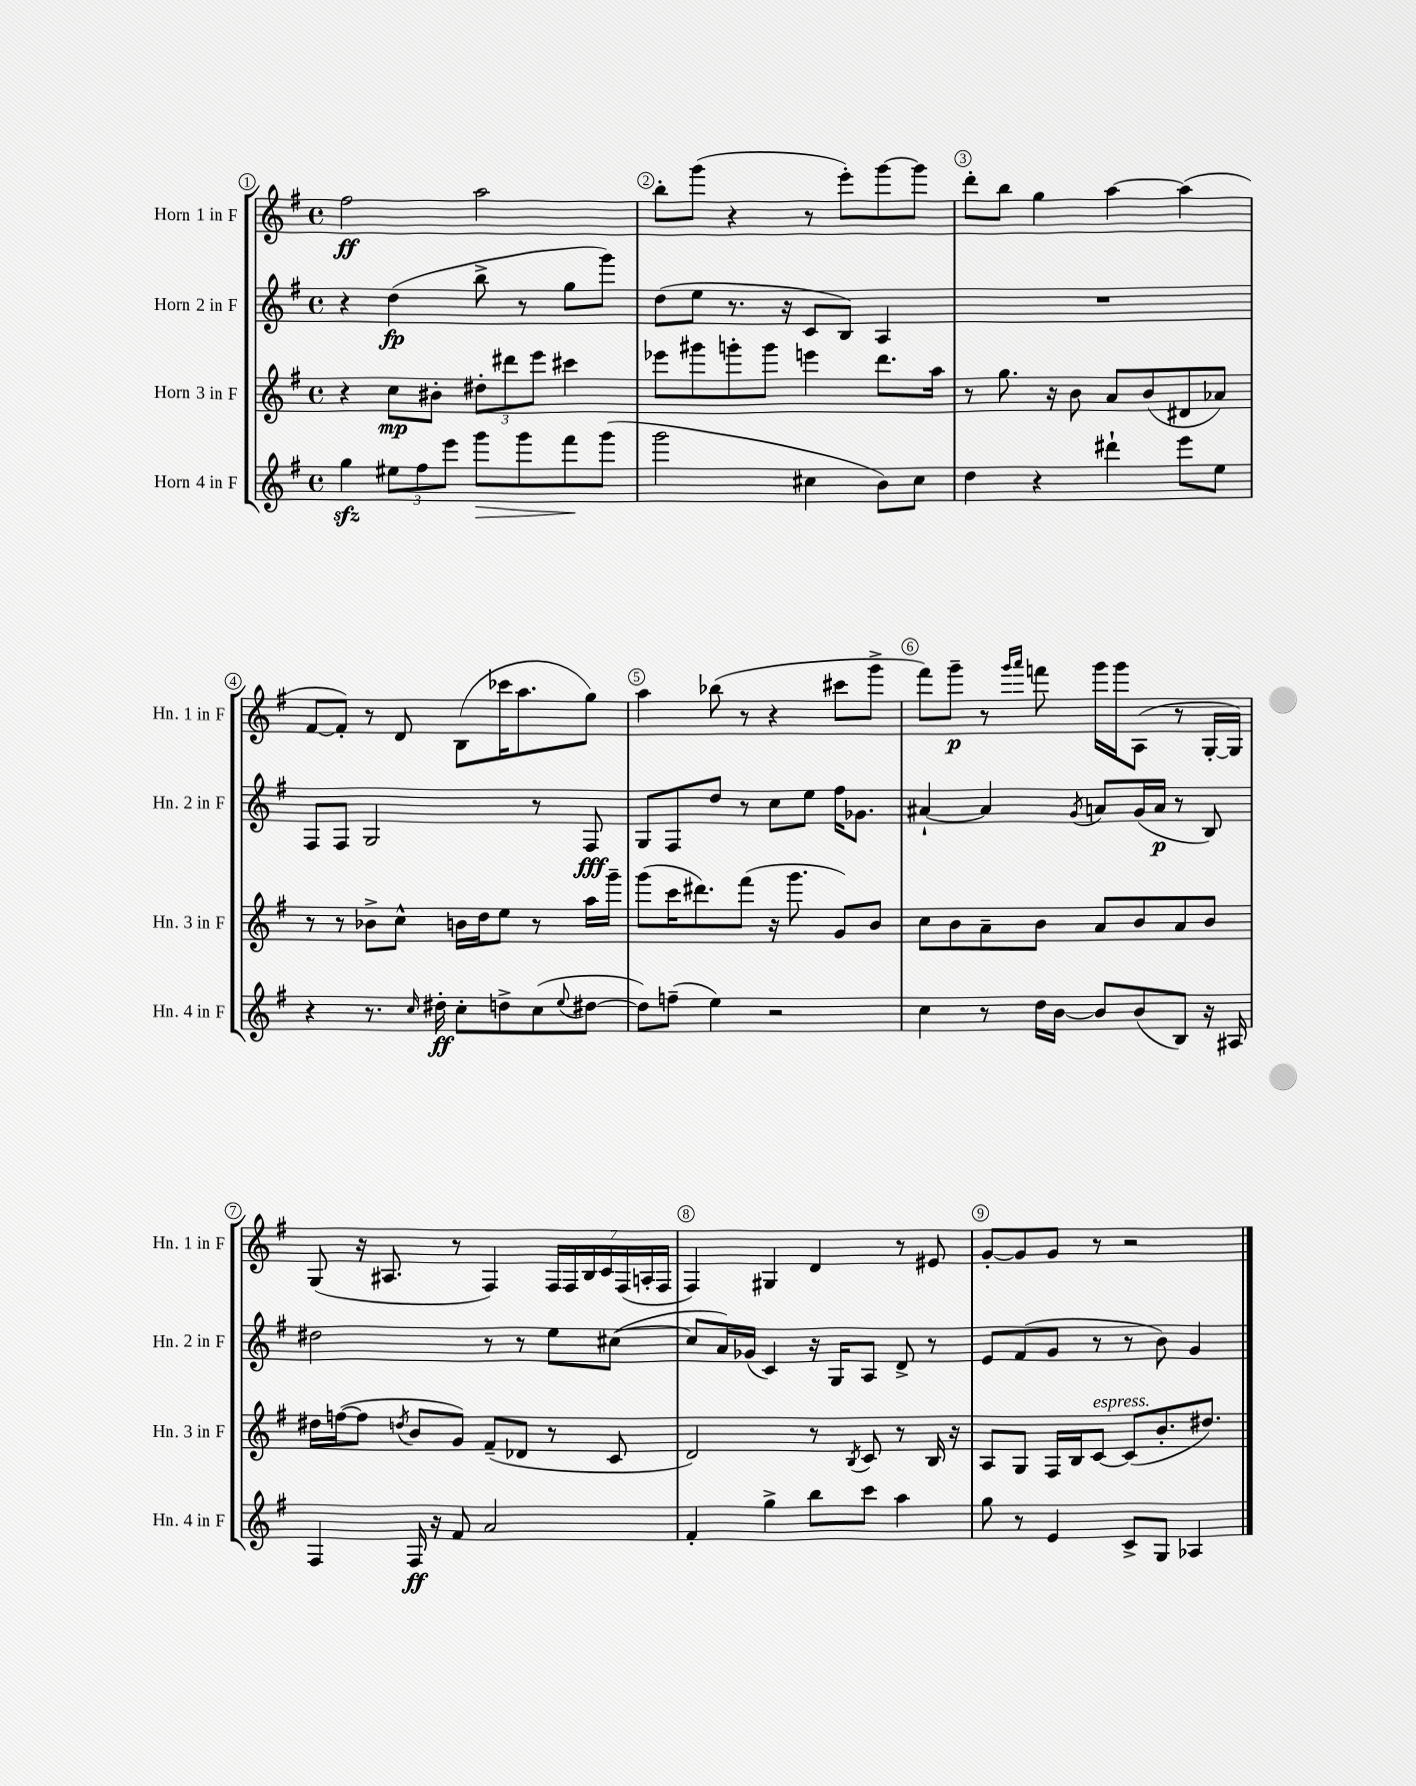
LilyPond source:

<<
\new StaffGroup <<
\new Staff = "s0" \with { instrumentName = "Horn 1 in F" shortInstrumentName = "Hn. 1 in F" } {
    \clef treble \key g \major \defaultTimeSignature \time 4/4
    fis''2\ff a''2 |
    b''8-. g'''8( r4 r8 e'''8-.) g'''8~ g'''8 |
    d'''8-. b''8 g''4 a''4~ a''4( |
    fis'8~ fis'8-.) r8 d'8 b8( ces'''16 a''8. g''8) |
    a''4 bes''8( r8 r4 cis'''8 g'''8-> |
    fis'''8) g'''8--\p r8 \grace { g'''16 a'''16 } f'''8 g'''16 g'''16 a8( r8 g16~-. g16) |
    g8( r16 ais8. r8 fis4) \tuplet 7/4 { fis16 fis16 b16 c'16 fis16( a16-. fis16 } |
    fis4) gis4 d'4 r8 eis'8 |
    g'8~-. g'8 g'8 r8 r2 \bar "|." |
}
\new Staff = "s1" \with { instrumentName = "Horn 2 in F" shortInstrumentName = "Hn. 2 in F" } {
    \clef treble \key g \major \defaultTimeSignature \time 4/4
    r4 d''4\fp( b''8-> r8 g''8 g'''8) |
    d''8( e''8 r8. r16 c'8 b8) a4 |
    R1 |
    fis8 fis8 g2 r8 fis8\fff |
    g8 fis8 d''8 r8 c''8 e''8 fis''16 ges'8. |
    ais'4~-! ais'4 \acciaccatura { g'8 } a'8 g'16( a'16\p r8 b8) |
    dis''2 r8 r8 e''8 cis''8~( |
    cis''8 a'16) ges'16( c'4) r16 g16 a8 d'8-> r8 |
    e'8 fis'8( g'8 r8 r8 b'8) g'4 \bar "|." |
}
\new Staff = "s2" \with { instrumentName = "Horn 3 in F" shortInstrumentName = "Hn. 3 in F" } {
    \clef treble \key g \major \defaultTimeSignature \time 4/4
    r4 c''8\mp bis'8-. \tuplet 3/2 { dis''8-. dis'''8 e'''8 } cis'''4 |
    ees'''8 gis'''8 g'''8-. g'''8 e'''4 d'''8. a''16 |
    r8 g''8. r16 b'8 a'8 b'8( dis'8 aes'8) |
    r8 r8 bes'8-> c''8-^ b'16 d''16 e''8 r8 a''16 g'''16-- |
    g'''8( c'''16 dis'''8.) fis'''8( r16 g'''8. g'8) b'8 |
    c''8 b'8 a'8-- b'8 a'8 b'8 a'8 b'8 |
    dis''16 f''16~( f''8 \acciaccatura { d''8 } b'8 g'8) fis'8--( des'8 r8 c'8 |
    d'2) r8 \acciaccatura { b8 } c'8 r8 b16 r16 |
    a8 g8 fis16 b16 c'8~^\markup { \italic "espress." } c'8( b'8.-. dis''8.) \bar "|." |
}
\new Staff = "s3" \with { instrumentName = "Horn 4 in F" shortInstrumentName = "Hn. 4 in F" } {
    \clef treble \key g \major \defaultTimeSignature \time 4/4
    g''4\sfz \tuplet 3/2 { eis''8 fis''8 e'''8 } g'''8\> g'''8 fis'''8\! g'''8( |
    g'''2 cis''4 b'8) cis''8 |
    d''4 r4 dis'''4-! e'''8 e''8 |
    r4 r8. \grace { c''16 } dis''16-.\ff c''8-. d''8-> c''8( \appoggiatura { e''8 } dis''8~ |
    dis''8) f''8--( e''4) r2 |
    c''4 r8 d''16 b'16~ b'8 b'8( b8) r16 ais16 |
    fis4 fis16\ff r16 fis'8 a'2 |
    fis'4-. g''4-> b''8 c'''8 a''4 |
    g''8 r8 e'4 c'8-> g8 aes4 \bar "|." |
}
>>
>>
\layout { \context { \Score \override BarNumber.break-visibility = ##(#f #t #t) barNumberVisibility = #all-bar-numbers-visible \override BarNumber.stencil = #(make-stencil-circler 0.1 0.3 ly:text-interface::print) } }
